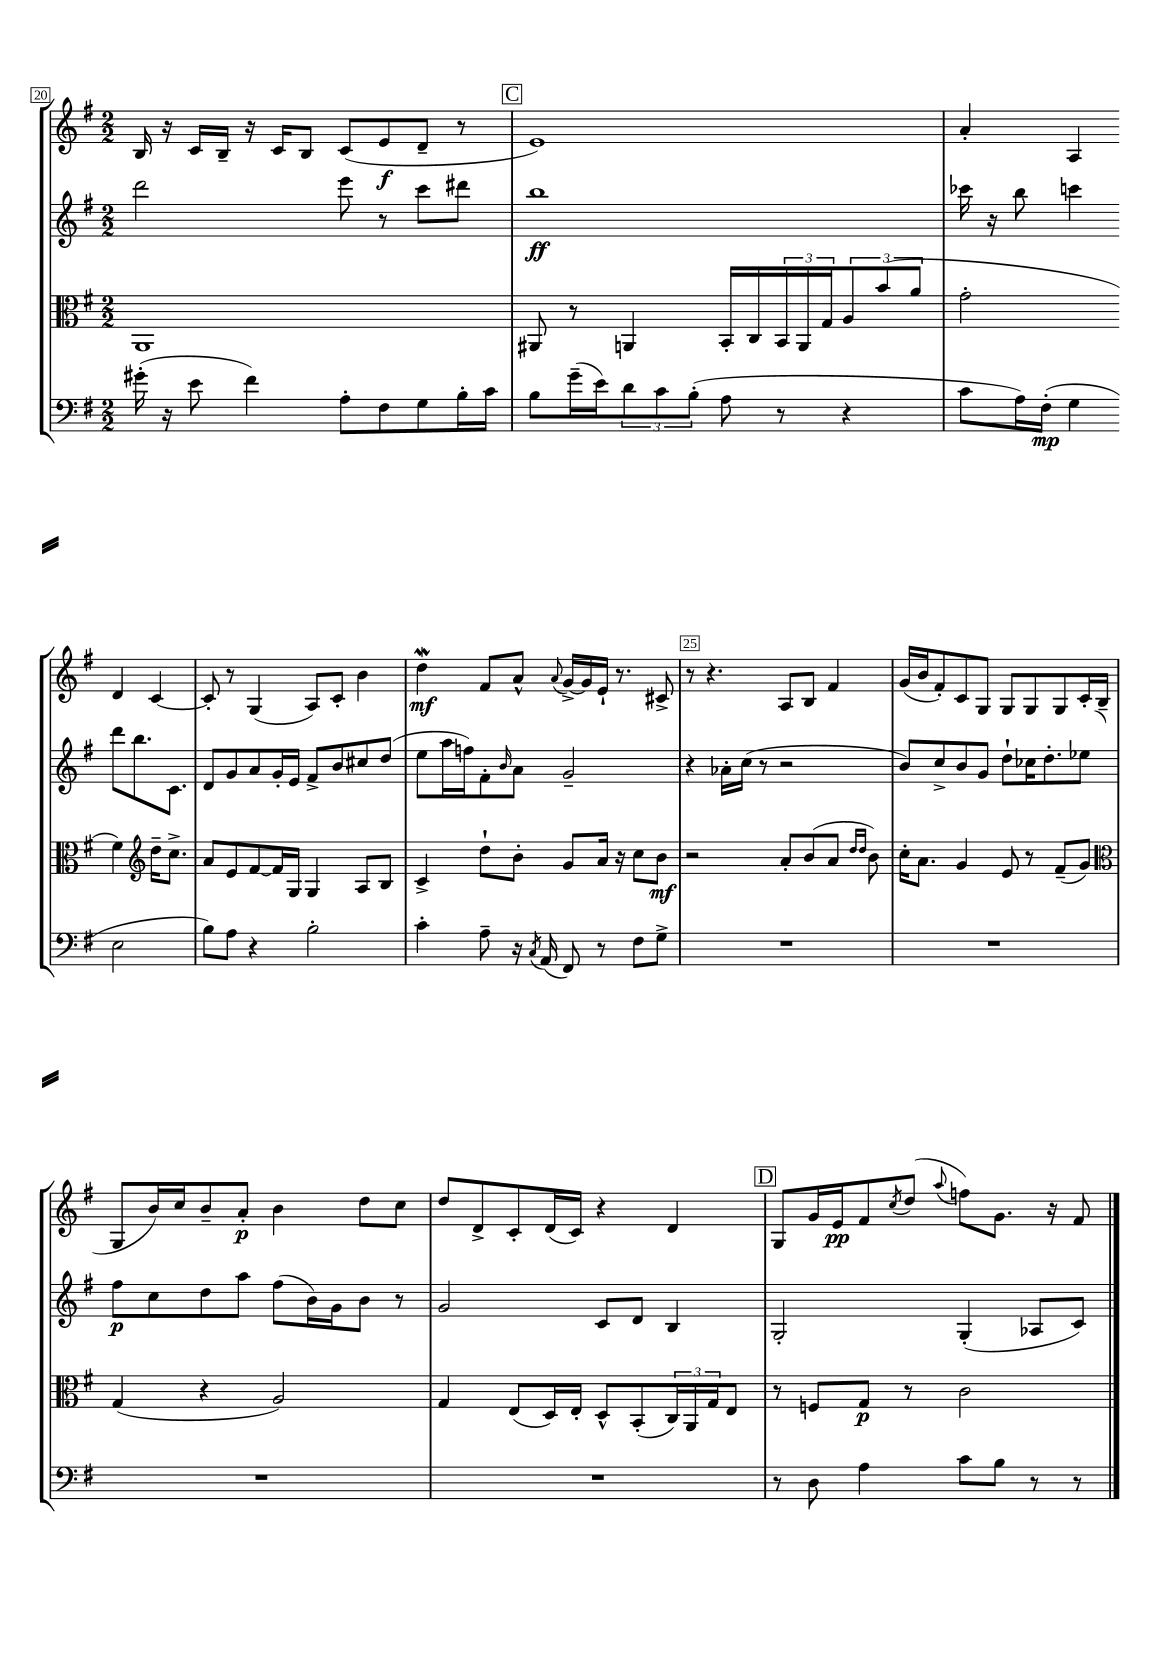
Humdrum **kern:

**kern	**kern	**kern	**kern
*staff4	*staff3	*staff2	*staff1
*clefF4	*clefC3	*clefG2	*clefG2
*k[f#]	*k[f#]	*k[f#]	*k[f#]
*M2/2	*M2/2	*M2/2	*M2/2
(16g#'\	1AA	2ddd\	16B/
16r	.	.	16r
8e\	.	.	16c/LL
.	.	.	16B~/JJ
4f#\)	.	.	16r
.	.	.	16c/LK
.	.	.	8B/J
8A'\L	.	8eee\	(8c/L
8F#\	.	8r	8e/
8G\	.	8ccc\L	8d~/J
16B'\L	.	8ddd#\J	8r
16c\JJ	.	.	.
=	=	=	=
8B\L	8AA#/	1bb	1e)
(16g~\L	8r	.	.
16e\J)	.	.	.
12d\	4AA/	.	.
12c\	.	.	.
(12B'\J	.	.	.
8A\	16BB'/LL	.	.
.	16C/	.	.
8r	24BB/	.	.
.	24AA/	.	.
.	24G/J	.	.
4r	12A/	.	.
.	(12b/	.	.
.	12a/J	.	.
=	=	=	=
8c\L	2g'\	16ccc-\	4a'/
.	.	16r	.
16A\L)	.	8bb\	.
(16F#'\JJ	.	.	.
4G\	.	4ccc\	4A/
2E\	4f#\)	8ddd\L	4d/
.	.	8.bb\	.
*	*clefG2	*	*
.	16dd~\LK	.	[4c/
.	8.cc^\J	8.c\J	.
=	=	=	=
8B\L)	8a/L	8d/L	8c'/]
8A\J	8e/	8g/	8r
4r	[8f#/	8a/	(4G/
.	16f#/]L	16g'/L	.
.	16G/JJ	16e/JJ	.
2B'\	4G/	8f#^/L	8A/L)
.	.	8b/	8c'/J
.	8A/L	8cc#/	4b\
.	8B/J	(8dd/J	.
=	=	=	=
4c'\	4c^/	8ee\L	4dd\
.	.	16aa\L	.
.	.	16ff\J)	.
8A~\	8dd`\L	8f#'\	8f#/L
.	.	16qqb/	.
16r	8b'\J	8a\J	8a^^/J
8qC/	.	.	.
(16AA/	.	.	.
.	.	.	8qqa/
8FF#/)	8g/L	2g~/	[16g^/LL
.	.	.	16g/]
8r	16a/Jk	.	16e`/JJ
.	16r	.	8.r
8F#\L	8cc\L	.	.
8G^\J	8b\J	.	8c#^/
=	=	=	=
1r	2r	4r	8r
.	.	.	4.r
.	.	16a-'\LL	.
.	.	(16cc\JJ	.
.	.	8r	.
.	8a'/L	2r	8A/L
.	(8b/	.	8B/J
.	8a/J	.	4f#/
.	16qqdd/LL	.	.
.	16qqdd/JJ	.	.
.	8b\)	.	.
=	=	=	=
1r	16cc'\LK	8b/L)	(16g/LL
.	8.a\J	.	16b/J
.	.	8cc^/	8f#'/)
.	4g/	8b/	8c/
.	.	8g/J	8G/J
.	8e/	8dd`\L	8G/L
.	8r	16cc-\K	8G/
.	.	8.dd'\	.
.	(8f#~/L	.	8G/
.	8g/J)	8ee-\J	16c'/L
.	.	.	(16B~/JJ
=	=	=	=
*	*clefC3	*	*
1r	(4G/	8ff#\L	8G/L
.	.	8cc\	16b/L)
.	.	.	16cc/J
.	4r	8dd\	8b~/
.	.	8aa\J	8a'/J
.	2A/)	(8ff#\L	4b\
.	.	16b\L)	.
.	.	16g\J	.
.	.	8b\J	8dd\L
.	.	8r	8cc\J
=	=	=	=
1r	4G/	2g/	8dd/L
.	.	.	8d^/
.	(8E/L	.	8c'/
.	16D/L)	.	(16d/L
.	16E'/JJ	.	16c/JJ)
.	8D^^/L	8c/L	4r
.	(8BB'/	8d/J	.
.	24C/L)	4B/	4d/
.	24AA/	.	.
.	24G/J	.	.
.	8E/J	.	.
=	=	=	=
8r	8r	2G'/	8G/L
8D\	8F/L	.	16g/L
.	.	.	16e/J
4A\	8G/J	.	8f#/
.	.	.	8qcc/
.	8r	.	(8dd/J
.	.	.	8qqaa/
8c\L	2c\	(4G'/	8ff\L)
8B\J	.	.	8.g\J
8r	.	8A-/L	.
.	.	.	16r
8r	.	8c/J)	8f#/
==	==	==	==
*-	*-	*-	*-
